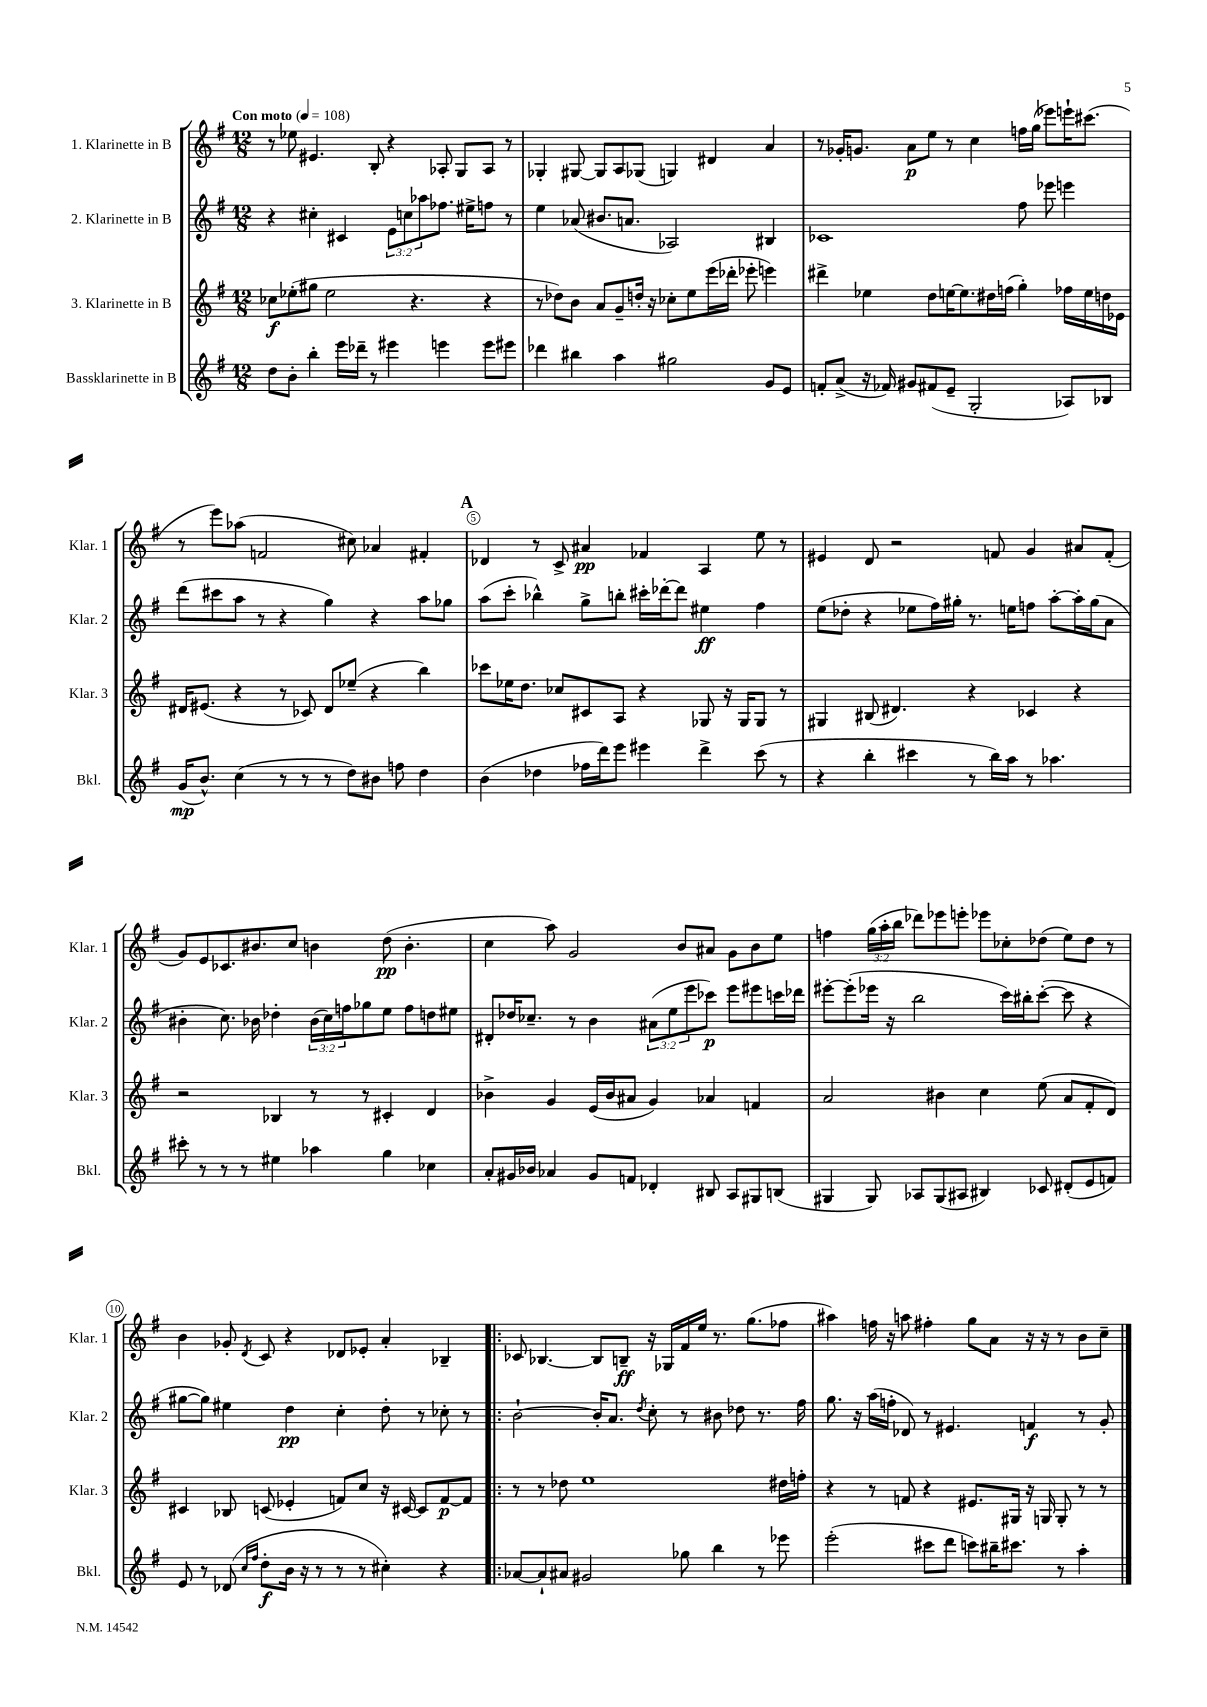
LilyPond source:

<<
\new StaffGroup <<
\new Staff = "s0" \with { instrumentName = "1. Klarinette in B" shortInstrumentName = "Klar. 1" } {
    \clef treble \key g \major \numericTimeSignature \time 12/8 \override Staff.TupletNumber.text = #tuplet-number::calc-fraction-text \tempo "Con moto" 4 = 108
    r8 ees''8 eis'4. b8-. r4 aes8-. g8 aes8 r8 |
    ges4-. gis8~ gis8 a8 ges8( g4) dis'4 a'4 |
    r8 ges'16-. g'8. a'8\p e''8 r8 c''4 f''16 g''16( ees'''8) e'''16-! cis'''8.( |
    r8 e'''8) aes''8( f'2 cis''8) aes'4 fis'4-. |
    \mark \markup { \bold "A" } des'4 r8 c'8-> ais'4\pp fes'4 a4 e''8 r8 |
    eis'4 d'8 r2 f'8 g'4 ais'8 f'8-.( |
    g'8) e'8 ces'8. bis'8. c''8 b'4 d''8\pp( b'4.-. |
    c''4 a''8) g'2 b'8 ais'8 g'8 b'8 e''8 |
    f''4 \tuplet 3/2 { g''16( a''16-. b''16 } des'''8) ees'''8 e'''8-. ees'''8 ces''8-. des''8( e''8) des''8 r8 |
    b'4 ges'8-. \acciaccatura { d'8 } c'8 r4 des'8 ees'8-. a'4-. bes4-- |
    \bar ".|:" ces'8 bes4.~ bes8 b8--\ff r16 ges16 fis'16 e''16 r8. g''8.( fes''8 |
    ais''4) f''16 r16 a''8 fis''4-. g''8 a'8 r16 r16 r8 b'8 c''8-- \bar "|." |
}
\new Staff = "s1" \with { instrumentName = "2. Klarinette in B" shortInstrumentName = "Klar. 2" } {
    \clef treble \key g \major \numericTimeSignature \time 12/8 \override Staff.TupletNumber.text = #tuplet-number::calc-fraction-text
    r4 cis''4-. cis'4 \tuplet 3/2 { e'8 c''8 aes''8 } fes''8. eis''16-> f''8 r8 |
    e''4 aes'8( bis'8. a'8. aes2) bis4 |
    ces'1 fis''8 ees'''8 e'''4 |
    d'''8( cis'''8 a''8 r8 r4 g''4) r4 a''8 ges''8 |
    \mark \markup { \bold "A" } a''8( c'''8-. bes''4-^) g''8-> b''8-. cis'''16-. des'''16~-. des'''8 eis''4\ff fis''4 |
    e''8( des''8-. r4 ees''8 fis''16) gis''16-. r8. e''16 f''8 a''8~-. a''16-. gis''16( a'8 |
    bis'4-. c''8.) bes'16 des''4-. \tuplet 3/2 { bes'16( c''16) f''16 } ges''8 e''8 f''8 d''8 eis''8 |
    dis'8-. des''16 ces''8.-- r8 b'4 \tuplet 3/2 { ais'8( e''8 e'''8 } ces'''8\p) e'''8 eis'''8 c'''16 des'''16 |
    eis'''8~-. eis'''8-.( ees'''16 r16 b''2 c'''16) bis''16-. c'''8~-.( c'''8 r4 |
    gis''8~ gis''8) eis''4 d''4\pp c''4-. d''8-. r8 ces''8-. r8 |
    \bar ".|:" b'2~-! b'16-. a'8. \acciaccatura { d''8 } c''8-. r8 bis'8 des''8 r8. fis''16 |
    g''8. r16 a''16( f''16-. des'8) r8 eis'4. f'4\f r8 g'8-. \bar "|." |
}
\new Staff = "s2" \with { instrumentName = "3. Klarinette in B" shortInstrumentName = "Klar. 3" } {
    \clef treble \key g \major \numericTimeSignature \time 12/8
    ces''8\f ees''8-.( gis''8 ees''2 r4. r4 |
    r8 des''8) b'8 a'8 g'8-- d''16-. r16 ces''8-. e''8 e'''16( des'''16-. ees'''8-. e'''4) |
    dis'''4-> ees''4 d''8 e''16~ e''8. dis''16 f''16( g''4-.) fes''16 e''16 d''16 ees'16 |
    dis'16 eis'8.( r4 r8 ces'8) dis'8 ees''8--( r4 b''4) |
    \mark \markup { \bold "A" } ces'''8 ees''16 d''8. ces''8 cis'8 a8 r4 ges8 r16 ges16 ges8 r8 |
    gis4 bis8( dis'4.) r4 ces'4 r4 |
    r2 bes4 r8 r8 cis'4-. d'4 |
    bes'4-> g'4 e'16( bes'16 ais'8 g'4) aes'4 f'4 |
    a'2 bis'4 c''4 e''8( a'8 fis'8-. d'8) |
    cis'4 bes8 c'8( ees'4-. f'8) c''8 r16 cis'16~ cis'8 f'8~\p f'8 |
    \bar ".|:" r8 r8 des''8 e''1 dis''16 f''16-. |
    r4 r8 f'8 r4 eis'8. gis16 r16 g16 g8-. r8 r8 \bar "|." |
}
\new Staff = "s3" \with { instrumentName = "Bassklarinette in B" shortInstrumentName = "Bkl." } {
    \clef treble \key g \major \numericTimeSignature \time 12/8
    d''8 b'8-. b''4-. e'''16 des'''16-- r8 eis'''4 e'''4 e'''8 eis'''8 |
    des'''4 bis''4 a''4 gis''2 g'8 e'8 |
    f'8-. a'8->( r16 fes'16) gis'8 fis'8( e'8-- g2-. aes8) bes8 |
    g'16\mp( b'8.-^) c''4( r8 r8 r8 d''8) bis'8 f''8 d''4 |
    \mark \markup { \bold "A" } b'4( des''4 fes''16 d'''16) e'''8 eis'''4 d'''4-> c'''8( r8 |
    r4 b''4-. cis'''4 r8 b''16) a''16 r8 aes''4. |
    cis'''8-. r8 r8 r8 eis''4 aes''4 g''4 ces''4 |
    a'8-. gis'16 bes'16 aes'4 gis'8 f'8 des'4-. bis8 a8 gis8 b8( |
    gis4 gis8) aes8 gis8( ais8 bis4) ces'8 dis'8-.( e'8 f'8) |
    e'8 r8 des'8( \grace { c''16 fis''16 } d''8-.\f b'16 r16 r8 r8 r8 cis''4-.) r4 |
    \bar ".|:" aes'8~ aes'8-! ais'8 gis'2 ges''8 b''4 r8 ees'''8 |
    e'''2-.( cis'''8 d'''8 c'''8) bis''16-- cis'''8. r8 a''4-. \bar "|." |
}
>>
>>
\layout { \context { \Score \override BarNumber.break-visibility = ##(#f #t #t) barNumberVisibility = #(every-nth-bar-number-visible 5) \override BarNumber.stencil = #(make-stencil-circler 0.1 0.3 ly:text-interface::print) } }
